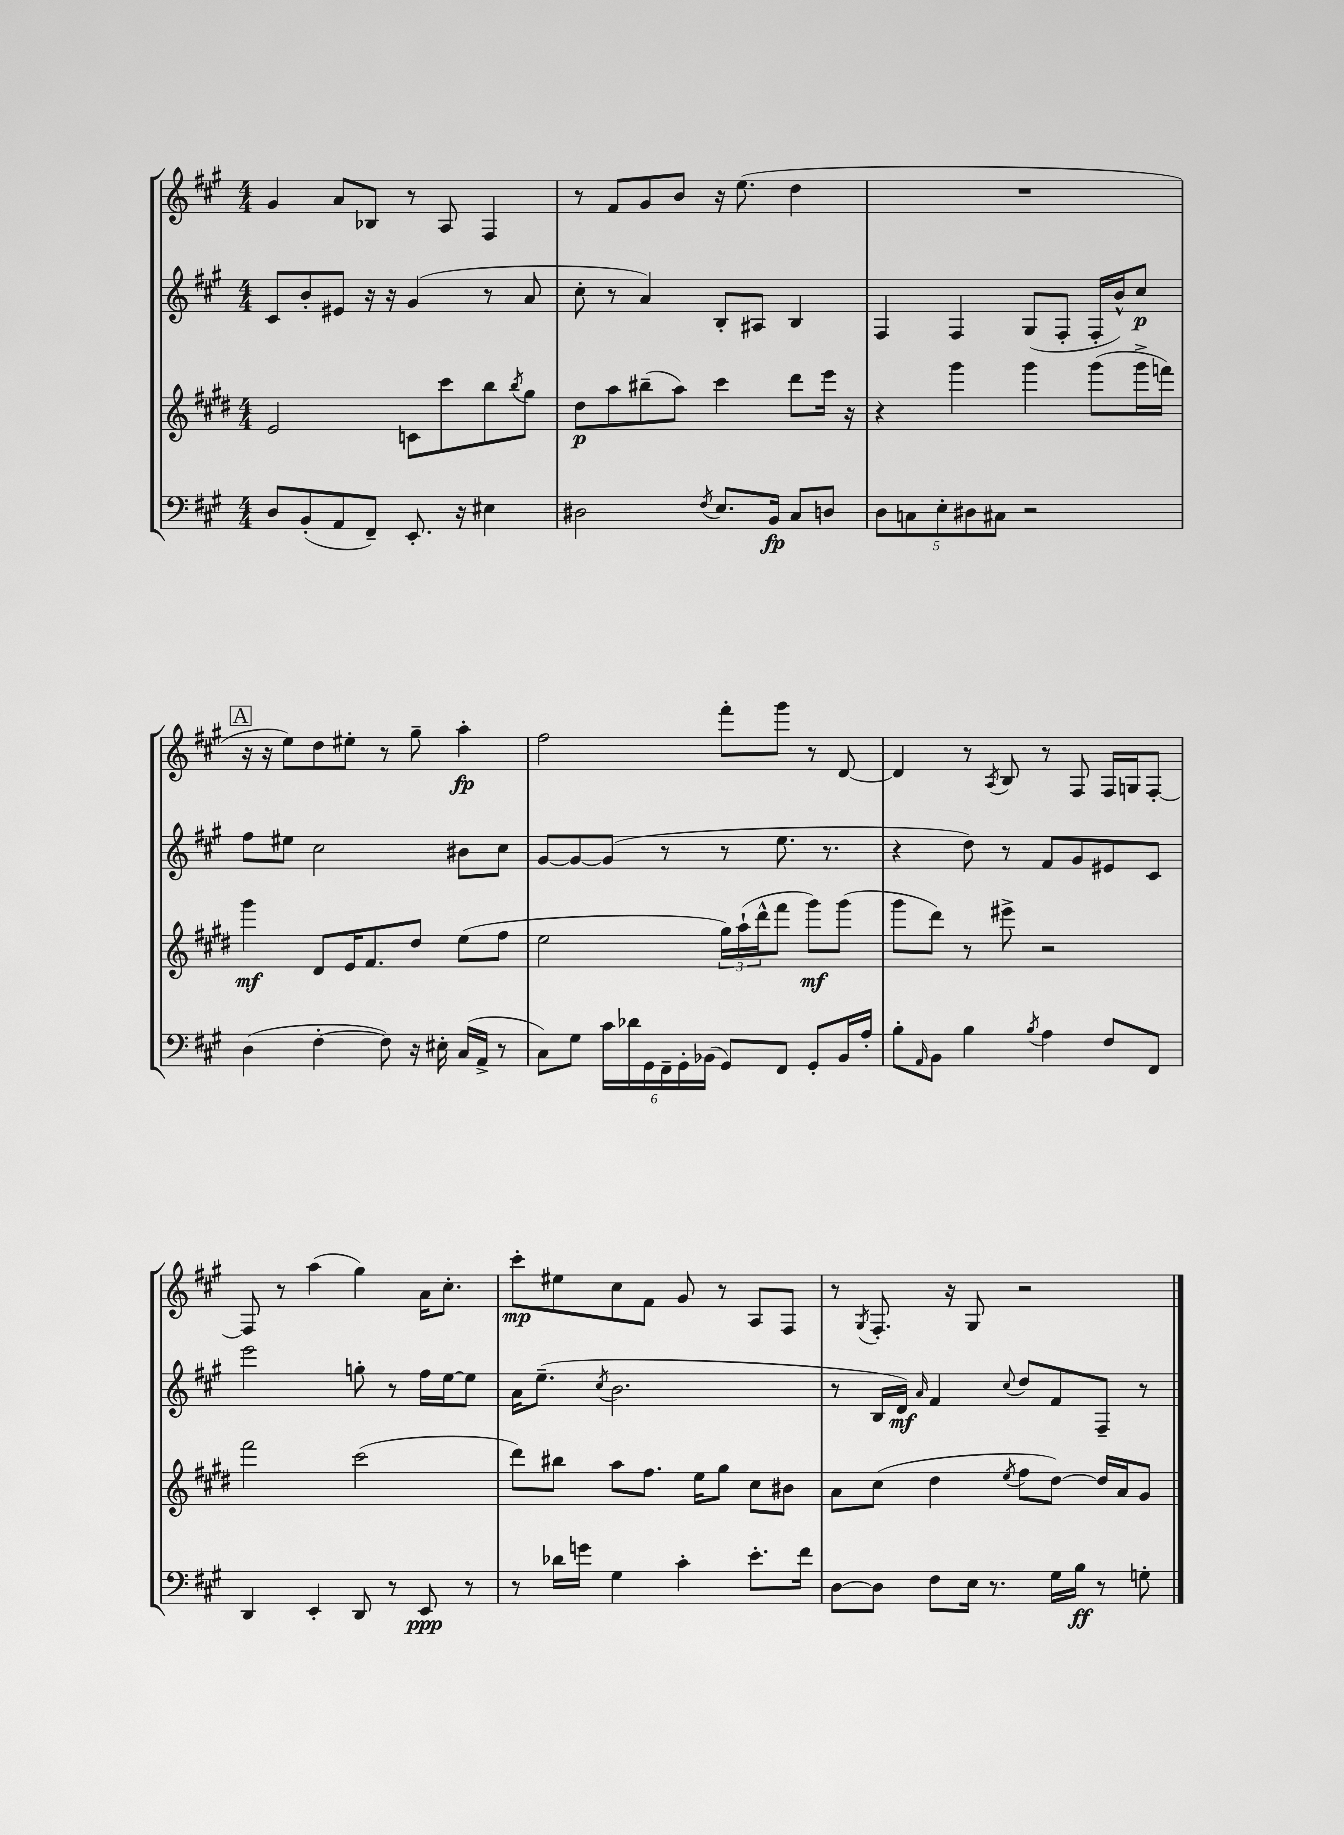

**kern	**dynam	**kern	**dynam	**kern	**dynam	**kern	**dynam
*part4	*part4	*part3	*part3	*part2	*part2	*part1	*part1
*staff4	*staff4	*staff3	*staff3	*staff2	*staff2	*staff1	*staff1
*clefF4	*	*clefG2	*	*clefG2	*	*clefG2	*
*k[f#c#g#]	*	*k[f#c#g#d#]	*	*k[f#c#g#]	*	*k[f#c#g#]	*
*M4/4	*	*M4/4	*	*M4/4	*	*M4/4	*
=19	=19	=19	=19	=19	=19	=19	=19
8D/L	.	2e/	.	8c#/L	.	4g#/	.
(8BB'/	.	.	.	8b'/	.	.	.
8AA/	.	.	.	8e#X/J	.	8a/L	.
8FF#~/J)	.	.	.	16r	.	8B-X/J	.
.	.	.	.	16r	.	.	.
8.EE'/	.	8cn\L	.	(4g#/	.	8r	.
.	.	8ccc#\	.	.	.	8A/	.
16r	.	.	.	.	.	.	.
4E#X\	.	8bb\	.	8r	.	4F#/	.
.	.	8qbb/	.	.	.	.	.
.	.	8gg#\J	.	8a/	.	.	.
=20	=20	=20	=20	=20	=20	=20	=20
2D#X\	.	8dd#\L	p	8cc#'\	.	8r	.
.	.	8aa\	.	8r	.	8f#/L	.
.	.	(8bb#X~\	.	4a/)	.	8g#/	.
.	.	8aa\J)	.	.	.	8b/J	.
8qF#/	.	.	.	.	.	.	.
8.E/L	.	4ccc#\	.	8B'/L	.	16r	.
.	.	.	.	.	.	(8.ee\	.
.	.	.	.	8A#X/J	.	.	.
16BB/Jk	fp	.	.	.	.	.	.
8C#/L	.	8ddd#\L	.	4B/	.	4dd\	.
8Dn/J	.	16eee\Jk	.	.	.	.	.
.	.	16r	.	.	.	.	.
=21	=21	=21	=21	=21	=21	=21	=21
10D\L	.	4r	.	4F#/	.	1r	.
10Cn\	.	.	.	.	.	.	.
10E'\	.	.	.	.	.	.	.
.	.	4ggg#\	.	4F#/	.	.	.
10D#X\	.	.	.	.	.	.	.
10C#X\J	.	.	.	.	.	.	.
2r	.	4ggg#\	.	(8G#/L	.	.	.
.	.	.	.	8F#'/J	.	.	.
.	.	(8ggg#\L	.	16F#'/LL	.	.	.
.	.	.	.	16b^^/J)	.	.	.
.	.	16ggg#^\L	.	8cc#/J	p	.	.
.	.	16fffn\JJ)	.	.	.	.	.
!!LO:LB:g=z
!!LO:REH:place=s1:t=A
=22	=22	=22	=22	=22	=22	=22	=22
(4D\	.	4ggg#\	mf	8ff#\L	.	16r	.
.	.	.	.	.	.	16r	.
.	.	.	.	8ee#X\J	.	8ee\L)	.
[4F#'\	.	8d#/L	.	2cc#\	.	8dd\	.
.	.	16e/K	.	.	.	8ee#X'\J	.
.	.	8.f#/	.	.	.	.	.
8F#\])	.	.	.	.	.	8r	.
16r	.	8dd#/J	.	.	.	8gg#~\	.
16E#X'\	.	.	.	.	.	.	.
(16C#/LL	.	(8ee\L	.	8b#X\L	.	4aa'\	fp
16AA^/JJ	.	.	.	.	.	.	.
8r	.	8ff#\J	.	8cc#\J	.	.	.
=23	=23	=23	=23	=23	=23	=23	=23
8C#\L)	.	2ee\	.	[8g#/L	.	2ff#\	.
8G#\J	.	.	.	8g#/_	.	.	.
24c#\LL	.	.	.	(8g#/J]	.	.	.
24d-X\	.	.	.	.	.	.	.
24GG#\	.	.	.	.	.	.	.
24FF#~\	.	.	.	8r	.	.	.
24GG#'\	.	.	.	.	.	.	.
(24BB-X\JJ	.	.	.	.	.	.	.
8GG#/L)	.	24gg#\LL)	.	8r	.	8fff#'\L	.
.	.	(24aa`\	.	.	.	.	.
.	.	24ddd#^^\J	.	.	.	.	.
8FF#/J	.	8fff#\J	.	8.ee\	.	8ggg#\J	.
8GG#'/L	.	8ggg#\L)	mf	.	.	8r	.
.	.	.	.	8.r	.	.	.
16BB-/L	.	(8ggg#\J	.	.	.	[8d/	.
16A'/JJ	.	.	.	.	.	.	.
=24	=24	=24	=24	=24	=24	=24	=24
8B'\L	.	8ggg#\L	.	4r	.	4d/]	.
16qqAA/	.	.	.	.	.	.	.
8BB\J	.	8ddd#\J)	.	.	.	.	.
4B\	.	8r	.	8dd\)	.	8r	.
.	.	.	.	.	.	8qA/	.
.	.	8eee#X^\	.	8r	.	8B/	.
8qB/	.	.	.	.	.	.	.
4A\	.	2r	.	8f#/L	.	8r	.
.	.	.	.	8g#/	.	8F#/	.
8F#/L	.	.	.	8e#X/	.	16F#/LL	.
.	.	.	.	.	.	16Gn/J	.
8FF#/J	.	.	.	8c#/J	.	[8F#'/J	.
!!LO:LB:g=z
=25	=25	=25	=25	=25	=25	=25	=25
4DD/	.	2fff#\	.	2eee\	.	8F#/]	.
.	.	.	.	.	.	8r	.
4EE'/	.	.	.	.	.	(4aa\	.
8DD/	.	(2ccc#\	.	8ggn'\	.	4gg#\)	.
8r	.	.	.	8r	.	.	.
8EE/	ppp	.	.	16ff#\LL	.	16a\KL	.
.	.	.	.	[16ee\J	.	8.cc#'\J	.
8r	.	.	.	8ee\J]	.	.	.
=26	=26	=26	=26	=26	=26	=26	=26
8r	.	8ddd#\L)	.	16a\KL	.	8ccc#'\L	mp
.	.	.	.	(8.ee~\J	.	.	.
16d-X\LL	.	8bb#X\J	.	.	.	8ee#X\	.
16gn\JJ	.	.	.	.	.	.	.
.	.	.	.	8qcc#/	.	.	.
4G#\	.	8aa\L	.	2.b\	.	8cc#\	.
.	.	8.ff#\J	.	.	.	8f#\J	.
4c#'\	.	.	.	.	.	8g#/	.
.	.	16ee\KL	.	.	.	.	.
.	.	8gg#\J	.	.	.	8r	.
8.e'\L	.	8cc#\L	.	.	.	8A/L	.
.	.	8b#X\J	.	.	.	8F#/J	.
16f#\Jk	.	.	.	.	.	.	.
=27	=27	=27	=27	=27	=27	=27	=27
[8D\L	.	8a\L	.	8r	.	8r	.
.	.	.	.	.	.	8qG#/	.
8D\J]	.	(8cc#\J	.	16B/LL	.	8.F#'/	.
.	.	.	.	16d/JJ)	mf	.	.
.	.	.	.	16qqa/	.	.	.
8F#\L	.	4dd#\	.	4f#/	.	.	.
.	.	.	.	.	.	16r	.
16E\Jk	.	.	.	.	.	8G#/	.
8.r	.	.	.	.	.	.	.
.	.	8qee/	.	8qqcc#/	.	.	.
.	.	8ff#\L	.	8dd/L	.	2r	.
16G#\LL	.	[8dd#\J)	.	8f#/	.	.	.
16B\JJ	ff	.	.	.	.	.	.
8r	.	16dd#/LL]	.	8F#~/J	.	.	.
.	.	16a/J	.	.	.	.	.
8Gn'\	.	8g#/J	.	8r	.	.	.
==	==	==	==	==	==	==	==
*-	*-	*-	*-	*-	*-	*-	*-
